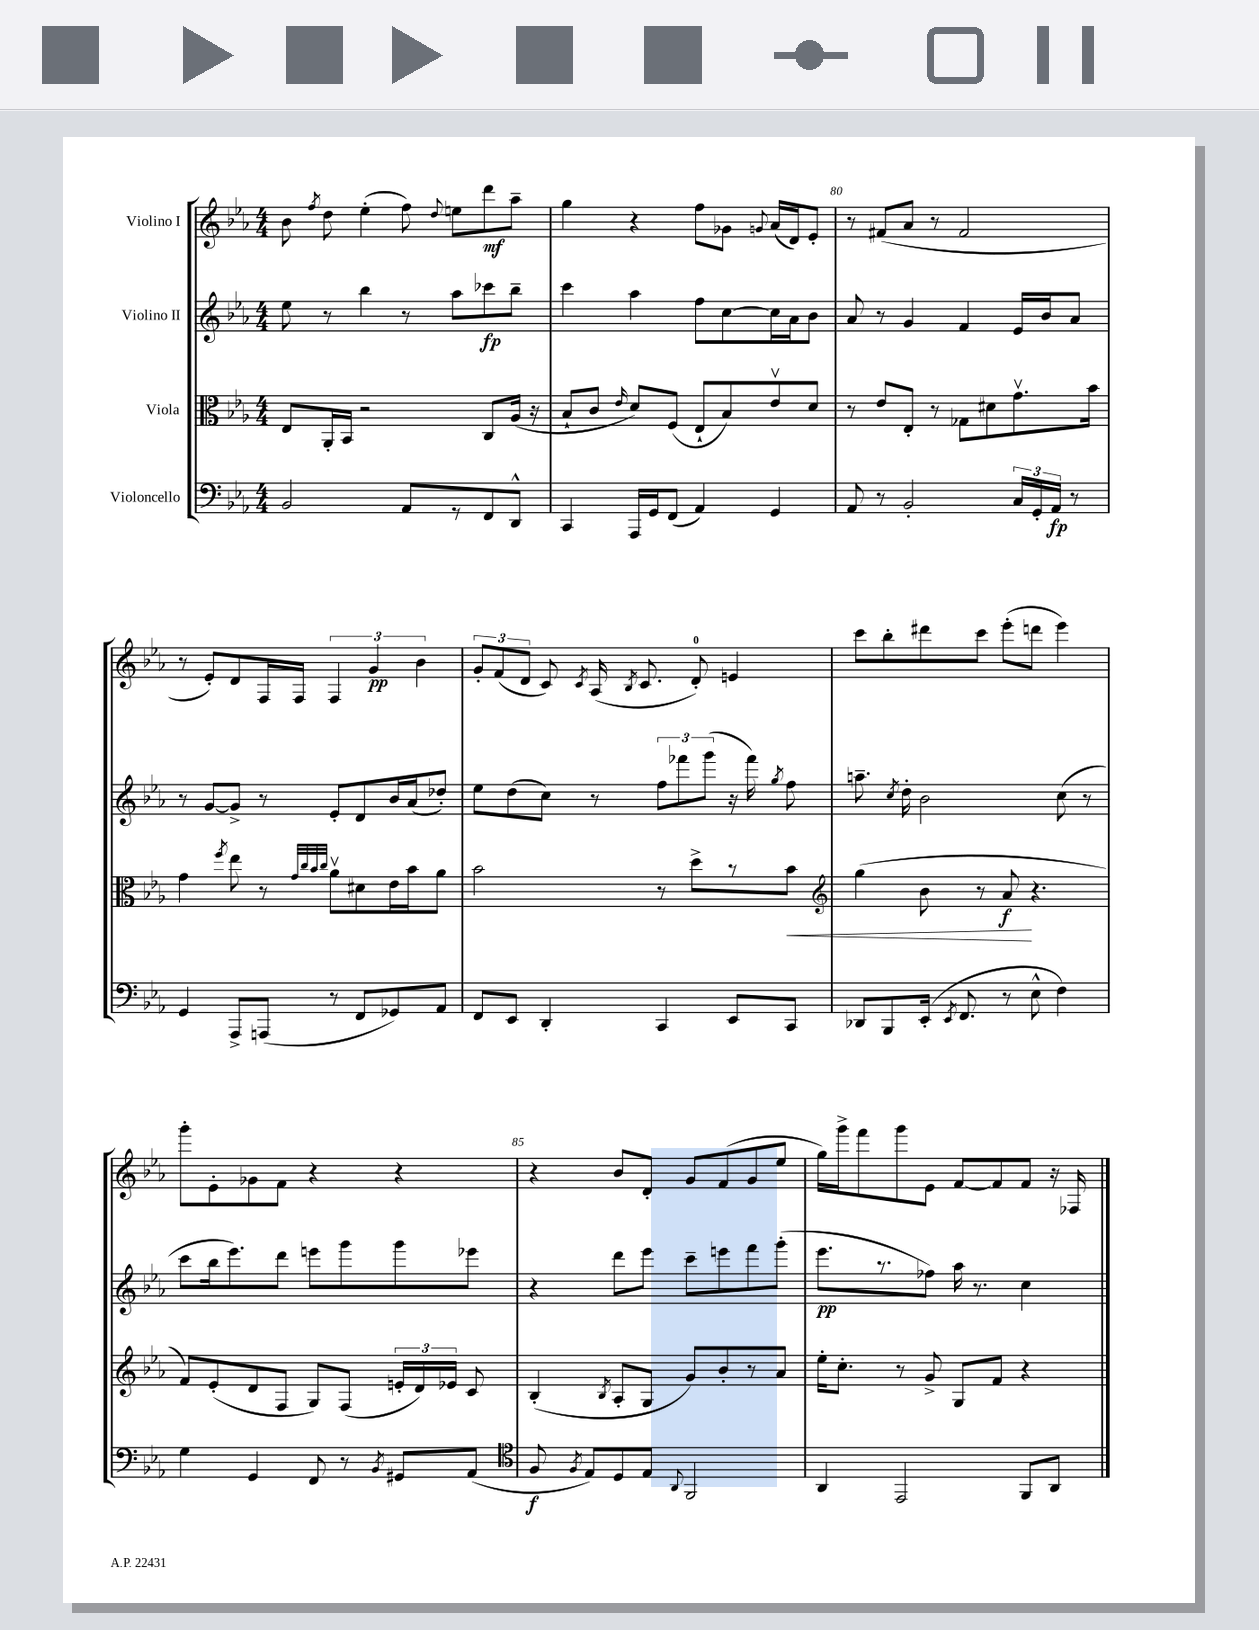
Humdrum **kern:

**kern	**dynam	**kern	**dynam	**kern	**dynam	**kern	**dynam
*part4	*part4	*part3	*part3	*part2	*part2	*part1	*part1
*staff4	*staff4	*staff3	*staff3	*staff2	*staff2	*staff1	*staff1
*I"Violoncello	*	*I"Viola	*	*I"Violino II	*	*I"Violino I	*
*clefF4	*	*clefC3	*	*clefG2	*	*clefG2	*
*k[b-e-a-]	*	*k[b-e-a-]	*	*k[b-e-a-]	*	*k[b-e-a-]	*
*M4/4	*	*M4/4	*	*M4/4	*	*M4/4	*
=78	=78	=78	=78	=78	=78	=78	=78
2BB-/	.	8E-/L	.	8ee-\	.	8b-\	.
.	.	.	.	.	.	8qff/	.
.	.	16AA-'/L	.	8r	.	8dd\	.
.	.	16BB-/JJ	.	.	.	.	.
.	.	2r	.	4bb-\	.	(4ee-'\	.
8AA-/L	.	.	.	8r	.	8ff\)	.
.	.	.	.	.	.	8qqdd/	.
8r	.	.	.	8aa-\L	.	8een\L	.
8FF/	.	8C/L	.	8ccc-X\	fp	8ddd\	mf
8DD^^/J	.	(16A-/Jk	.	8bb-~\J	.	8aa-~\J	.
.	.	16r	.	.	.	.	.
=79	=79	=79	=79	=79	=79	=79	=79
4CC/	.	8B-`/L	.	4ccc\	.	4gg\	.
.	.	8c/J	.	.	.	.	.
.	.	16qqe-/	.	.	.	.	.
16AAA-/LL	.	8d/L)	.	4aa-\	.	4r	.
16GG/J	.	.	.	.	.	.	.
(8FF/J	.	(8F/J	.	.	.	.	.
4AA-/)	.	8E-`/L	.	8ff\L	.	8ff\L	.
.	.	8B-/)	.	[8cc\	.	8g-X\J	.
.	.	.	.	.	.	8qqgn/	.
4GG/	.	8e-v/	.	16cc\L]	.	(16a-/LL	.
.	.	.	.	16a-\J	.	16d/J)	.
.	.	8d/J	.	8b-\J	.	8e-'/J	.
=80	=80	=80	=80	=80	=80	=80	=80
8AA-/	.	8r	.	8a-/	.	8r	.
8r	.	8e-/L	.	8r	.	(8f#X/L	.
2BB-'/	.	8E-'/J	.	4g/	.	8a-/J	.
.	.	8r	.	.	.	8r	.
.	.	8G-X\L	.	4f/	.	2f#/	.
.	.	8d#X\	.	.	.	.	.
24C/LL	.	8.gv\	.	16e-/LL	.	.	.
24GG'/	.	.	.	.	.	.	.
.	.	.	.	16b-/J	.	.	.
24AA-/JJ	fp	.	.	.	.	.	.
8r	.	.	.	8a-/J	.	.	.
.	.	16b-\Jk	.	.	.	.	.
!!LO:LB:g=z
=81	=81	=81	=81	=81	=81	=81	=81
4GG/	.	4g\	.	8r	.	8r	.
.	.	.	.	[8g/L	.	8e-'/L)	.
.	.	8qff/	.	.	.	.	.
8AAA-^/L	.	8ee-\	.	8g^/J]	.	8d/	.
(8AAAn/J	.	8r	.	8r	.	16F/L	.
.	.	.	.	.	.	16F/JJ	.
.	.	32qqg/LLL	.	.	.	.	.
.	.	32qqcc/	.	.	.	.	.
.	.	32qqb-/	.	.	.	.	.
.	.	32qqcc/JJJ	.	.	.	.	.
8r	.	8a-v\L	.	8e-'/L	.	6F/	.
8FF/L	.	8d#X\	.	8d/	.	.	.
.	.	.	.	.	.	6g/	pp
8GG-X/)	.	16e-\L	.	16b-/L	.	.	.
.	.	16b-\J	.	(16a-/J	.	.	.
.	.	.	.	.	.	6b-\	.
8AA-/J	.	8a-\J	.	8dd-X'/J)	.	.	.
=82	=82	=82	=82	=82	=82	=82	=82
8FF/L	.	2b-\	.	8ee-\L	.	12g'/L	.
.	.	.	.	.	.	(12f/	.
8EE-/J	.	.	.	(8dd\	.	.	.
.	.	.	.	.	.	12d/J	.
4DD'/	.	.	.	8cc\J)	.	8c/)	.
.	.	.	.	.	.	8qc/	.
.	.	.	.	8r	.	(16A-/	.
.	.	.	.	.	.	8qB-/	.
.	.	.	.	.	.	8.c/	.
4CC/	.	8r	.	12ff\L	.	.	.
.	.	.	.	12fff-X\	.	.	.
.	.	8dd^\L	.	.	.	8d'/)	.
.	.	.	.	(12ggg\J	.	.	.
8EE-/L	.	8r	.	16r	.	4en/	.
.	.	.	.	16fff-\)	.	.	.
.	.	.	.	8qgg/	.	.	.
!	!	!	!LO:HP:b	!	!	!	!
8CC/J	.	8b-\J	<	8ff\	.	.	.
=83	=83	=83	=83	=83	=83	=83	=83
*	*	*clefG2	*	*	*	*	*
8DD-X/L	.	(4gg\	.	8.aan~\	.	8ccc\L	.
8BBB-/	.	.	.	.	.	8bb-'\	.
.	.	.	.	8qcc/	.	.	.
.	.	.	.	16dd'\	.	.	.
(16EE-'/Jk	.	8b-\	.	2b-\	.	8ddd#X\	.
8qEE-/	.	.	.	.	.	.	.
8.FF/	.	.	.	.	.	.	.
.	.	8r	.	.	.	8ccc\J	.
8r	.	8a-/	f	.	.	(8eee-'\L	.
8E-^^\	.	4.r	[	.	.	8dddn\J	.
4F\)	.	.	.	(8cc\	.	4eee-\)	.
.	.	.	.	8r	.	.	.
!!LO:LB:g=z
=84	=84	=84	=84	=84	=84	=84	=84
4G\	.	8f/L)	.	8ccc\L	.	8ggg'\L	.
.	.	(8e-'/	.	16bb-\k	.	8e-'\	.
.	.	.	.	8.eee-\)	.	.	.
4GG/	.	8d/	.	.	.	8g-X\	.
.	.	8F/J	.	8ddd\J	.	8f\J	.
8FF/	.	8G/L)	.	8eeen\L	.	4r	.
8r	.	(8F/J	.	8ggg\	.	.	.
8qBB-/	.	.	.	.	.	.	.
8GG#X/L	.	24en'/LL	.	8ggg\	.	4r	.
.	.	24d/)	.	.	.	.	.
.	.	24e-X/JJ	.	.	.	.	.
(8AA-/J	.	8c/	.	8eee-X\J	.	.	.
=85	=85	=85	=85	=85	=85	=85	=85
*clefC4	*	*	*	*	*	*	*
8F/	f	(4B-'/	.	4r	.	4r	.
8qF/	.	.	.	.	.	.	.
8E-/L)	.	.	.	.	.	.	.
.	.	8qB-/	.	.	.	.	.
8D/	.	8A-'/L	.	8ddd\L	.	8b-/L	.
8E-/J	.	8G/J	.	8eee-\J	.	8d'/J	.
8qqAA-/	.	.	.	.	.	.	.
2FF/	.	8g/L)	.	8ccc~\L	.	8g/L	.
.	.	8b-'/	.	8eeen\	.	(8f/	.
.	.	8r	.	8fff\	.	8g/	.
.	.	8a-/J	.	(8ggg'\J	.	8ee-/J	.
=86	=86	=86	=86	=86	=86	=86	=86
4AA-/	.	16ee-'\KL	.	8.eee-\L	pp	16gg\LL)	.
.	.	8.cc'\J	.	.	.	16ggg^\J	.
.	.	.	.	.	.	8fff\	.
.	.	.	.	8.r	.	.	.
2EE-/	.	8r	.	.	.	8ggg\	.
.	.	8g^/	.	8ff-X\J)	.	8e-\J	.
.	.	8G/L	.	16aa-\	.	[8f/L	.
.	.	.	.	8.r	.	.	.
.	.	8f/J	.	.	.	8f/]	.
8FF/L	.	4r	.	4cc\	.	8f/J	.
8AA-/J	.	.	.	.	.	16r	.
.	.	.	.	.	.	16F-X/	.
==	==	==	==	==	==	==	==
*-	*-	*-	*-	*-	*-	*-	*-
